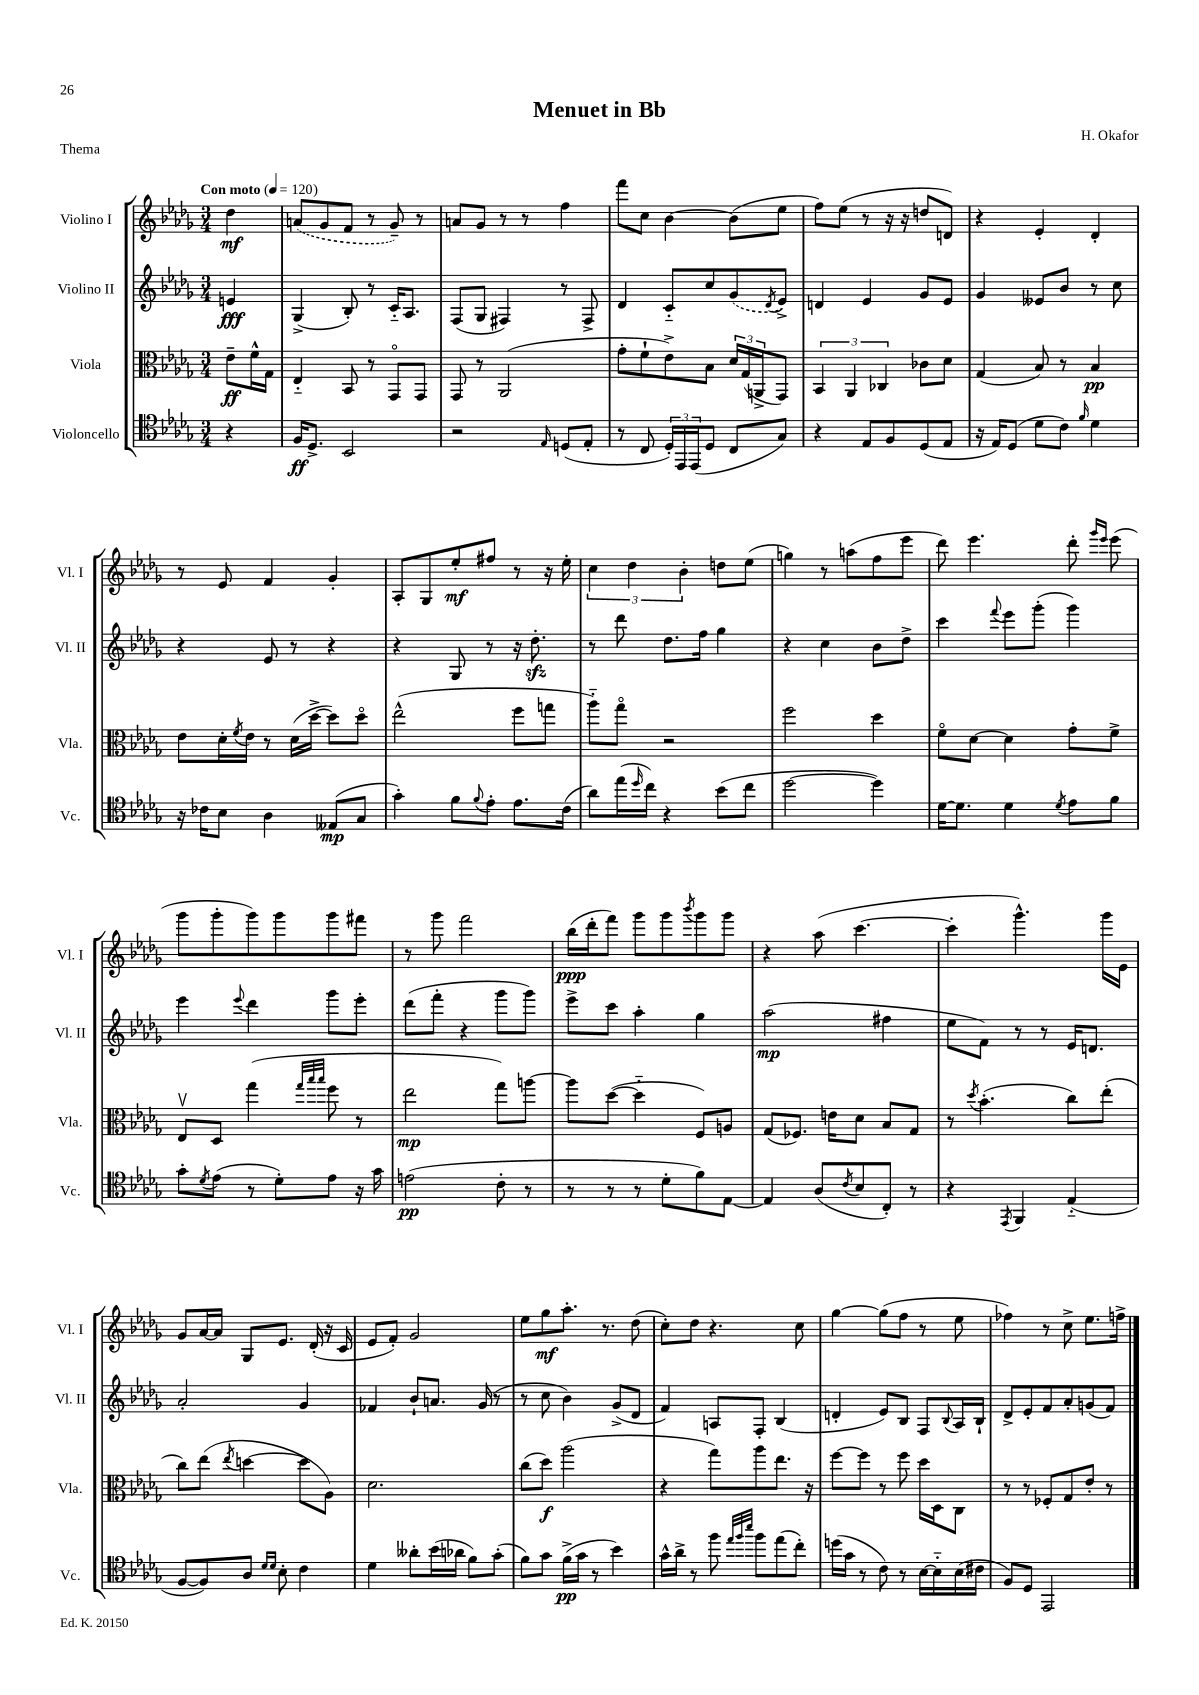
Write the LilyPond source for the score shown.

\header { title = "Menuet in Bb" composer = "H. Okafor" piece = "Thema" }
<<
\new StaffGroup <<
\new Staff = "s0" \with { instrumentName = "Violino I" shortInstrumentName = "Vl. I" } {
    \clef treble \key des \major \numericTimeSignature \time 3/4 \partial 4 \tempo "Con moto" 4 = 120
    des''4\mf |
    \once \slurDashed a'8( ges'8 f'8 r8 ges'8--) r8 |
    a'8 ges'8 r8 r8 f''4 |
    f'''8 c''8 bes'4~ bes'8( ees''8 |
    f''8) ees''8( r8 r16 r16 d''8 d'8) |
    r4 ees'4-. des'4-. |
    r8 ees'8 f'4 ges'4-. |
    aes8-. ges8 ees''8-.\mf fis''8 r8 r16 ees''16-. |
    \tuplet 3/2 { c''4 des''4 bes'4-. } d''8 ees''8( |
    g''4) r8 a''8( f''8 ees'''8 |
    des'''8) ees'''4. des'''8-. \grace { ges'''16 ees'''16 } ees'''8( |
    ges'''8 ges'''8-. ges'''8) ges'''8 ges'''8 fis'''8 |
    r8 ges'''8 f'''2 |
    bes''16\ppp( des'''16-. f'''8) ges'''8 ges'''8 \acciaccatura { bes'''8 } ges'''8 ges'''8 |
    r4 aes''8( c'''4.~ |
    c'''4-. ges'''4.-^) ges'''16 ees'16 |
    ges'8 aes'16~ aes'16 ges8 ees'8. des'16-.( r16 c'16 |
    ees'8 f'8-.) ges'2 |
    ees''8 ges''8\mf aes''8.-. r8. des''8( |
    c''8-.) des''8 r4. c''8 |
    ges''4~ ges''8( f''8 r8 ees''8 |
    fes''4) r8 c''8-> ees''8. f''16-> \bar "|." |
}
\new Staff = "s1" \with { instrumentName = "Violino II" shortInstrumentName = "Vl. II" } {
    \clef treble \key des \major \numericTimeSignature \time 3/4 \partial 4
    e'4\fff |
    ges4->( bes8-.) r8 c'16-_ aes8. |
    f8( ges8 fis4) r8 fis8-> |
    des'4 c'8-_ c''8 \once \slurDashed ges'8( \acciaccatura { des'8 } ees'8->) |
    d'4 ees'4 ges'8 ees'8 |
    ges'4 eeses'8 bes'8 r8 c''8 |
    r4 ees'8 r8 r4 |
    r4 ges8 r8 r16 des''8.-.\sfz |
    r8 des'''8 des''8. f''16 ges''4 |
    r4 c''4 bes'8 des''8-> |
    c'''4 \appoggiatura { f'''8 } ees'''8 ges'''8-.( ges'''4) |
    ees'''4 \appoggiatura { ees'''8 } des'''4 ges'''8 ees'''8-. |
    des'''8( f'''8-. r4 ges'''8 ges'''8) |
    ees'''8-> c'''8 aes''4-. ges''4 |
    aes''2\mp( fis''4 |
    ees''8 f'8) r8 r8 ees'16 d'8. |
    aes'2-. ges'4 |
    fes'4 bes'8-! a'8. ges'16( r8 |
    r8 c''8 bes'4) ges'8->( des'8 |
    f'4) a8 f8-. bes4( |
    d'4-. ees'8) bes8 f8 \appoggiatura { bes8 } aes16 bes16-! |
    des'8-> ees'8-. f'8 aes'8-. g'8( f'8) \bar "|." |
}
\new Staff = "s2" \with { instrumentName = "Viola" shortInstrumentName = "Vla." } {
    \clef alto \key des \major \numericTimeSignature \time 3/4 \partial 4
    ees'8--\ff f'16-^ ges16 |
    ees4-_ bes,8 r8 ges,8\flageolet ges,8 |
    ges,8 r8 aes,2( |
    ges'8-. f'8-! ees'8->) bes8 \tuplet 3/2 { des'16 ges16( a,16-> } ges,8) |
    \tuplet 3/2 { bes,4 aes,4 ces4 } ces'8 des'8 |
    ges4( bes8) r8 bes4\pp |
    ees'8 des'16-. \acciaccatura { f'8 } ees'16 r8 des'16( des''16~-> des''8) des''8\flageolet |
    ees''2-^( f''8 g''8 |
    aes''8-_) ges''8\flageolet r2 |
    f''2 des''4 |
    f'8\flageolet des'8~ des'4 ges'8-. f'8-> |
    ees8\upbow des8 ges''4( \grace { ges''32 bes''32 bes''32 } f''8 r8 |
    ees''2\mp ges''8) a''8~ |
    a''8 des''8~( des''4-_ f8) a8 |
    ges8( fes8.) e'16 des'8 bes8 ges8 |
    r8 \acciaccatura { des''8 } bes'4.-.( c''8) ees''8-.( |
    c''8) ees''8( \acciaccatura { ees''8 } d''4~ d''8 aes8) |
    des'2. |
    c''8( des''8\f) aes''2( |
    r4 ges''8) aes''8 ees''8. r16 |
    f''8~ f''8 r8 f''8 des''16 des16 c8 |
    r8 r8 fes8-. ges8 ees'8-. r8 \bar "|." |
}
\new Staff = "s3" \with { instrumentName = "Violoncello" shortInstrumentName = "Vc." } {
    \clef tenor \key des \major \numericTimeSignature \time 3/4 \partial 4
    r4 |
    f16\ff des8.-> bes,2 |
    r2 \grace { ees16 } d8( ees8-. |
    r8 c8 \tuplet 3/2 { des16-.) ees,16 ees,16( } des8 c8 ges8) |
    r4 ees8 f8 des8( ees8 |
    r16 ees16) des8( des'8 c'8) \grace { f'16 } des'4 |
    r16 ces'16 bes8 aes4 eeses8\mp( ges8 |
    ges'4-.) f'8 \appoggiatura { f'8 } ees'8-. ees'8. c'16( |
    aes'8) ees''16( \grace { des''16 } c''16) r4 bes'8( c''8 |
    des''2~ des''4) |
    des'16~ des'8. des'4 \acciaccatura { des'8 } ees'8 f'8 |
    ges'8-. \acciaccatura { des'8 } ees'8( r8 des'8-.) ees'8 r16 ges'16 |
    e'2\pp( c'8-. r8 |
    r8 r8 r8 des'8-. f'8) ees8~ |
    ees4 aes8( \acciaccatura { c'8 } bes8 c8-.) r8 |
    r4 \acciaccatura { ees,8 } f,4 ees4-_( |
    f8~ f8) aes8 \grace { des'16 des'16 } bes8-. c'4 |
    des'4 aeses'8-. bes'16( aes'16 f'8) ges'8-.( |
    f'8) ges'8 f'16->\pp( ges'16 r8 bes'4) |
    ges'16-^ aes'16-> r8 f''8 \grace { ees''32 f''32 bes''32 } f''8 ees''8( c''8-.) |
    d''16( ges'16 r8 c'8) r8 bes16~ bes16-_ bes16( cis'16 |
    f8) des8 ees,2 \bar "|." |
}
>>
>>
\layout { \context { \Score \remove "Bar_number_engraver" } }
